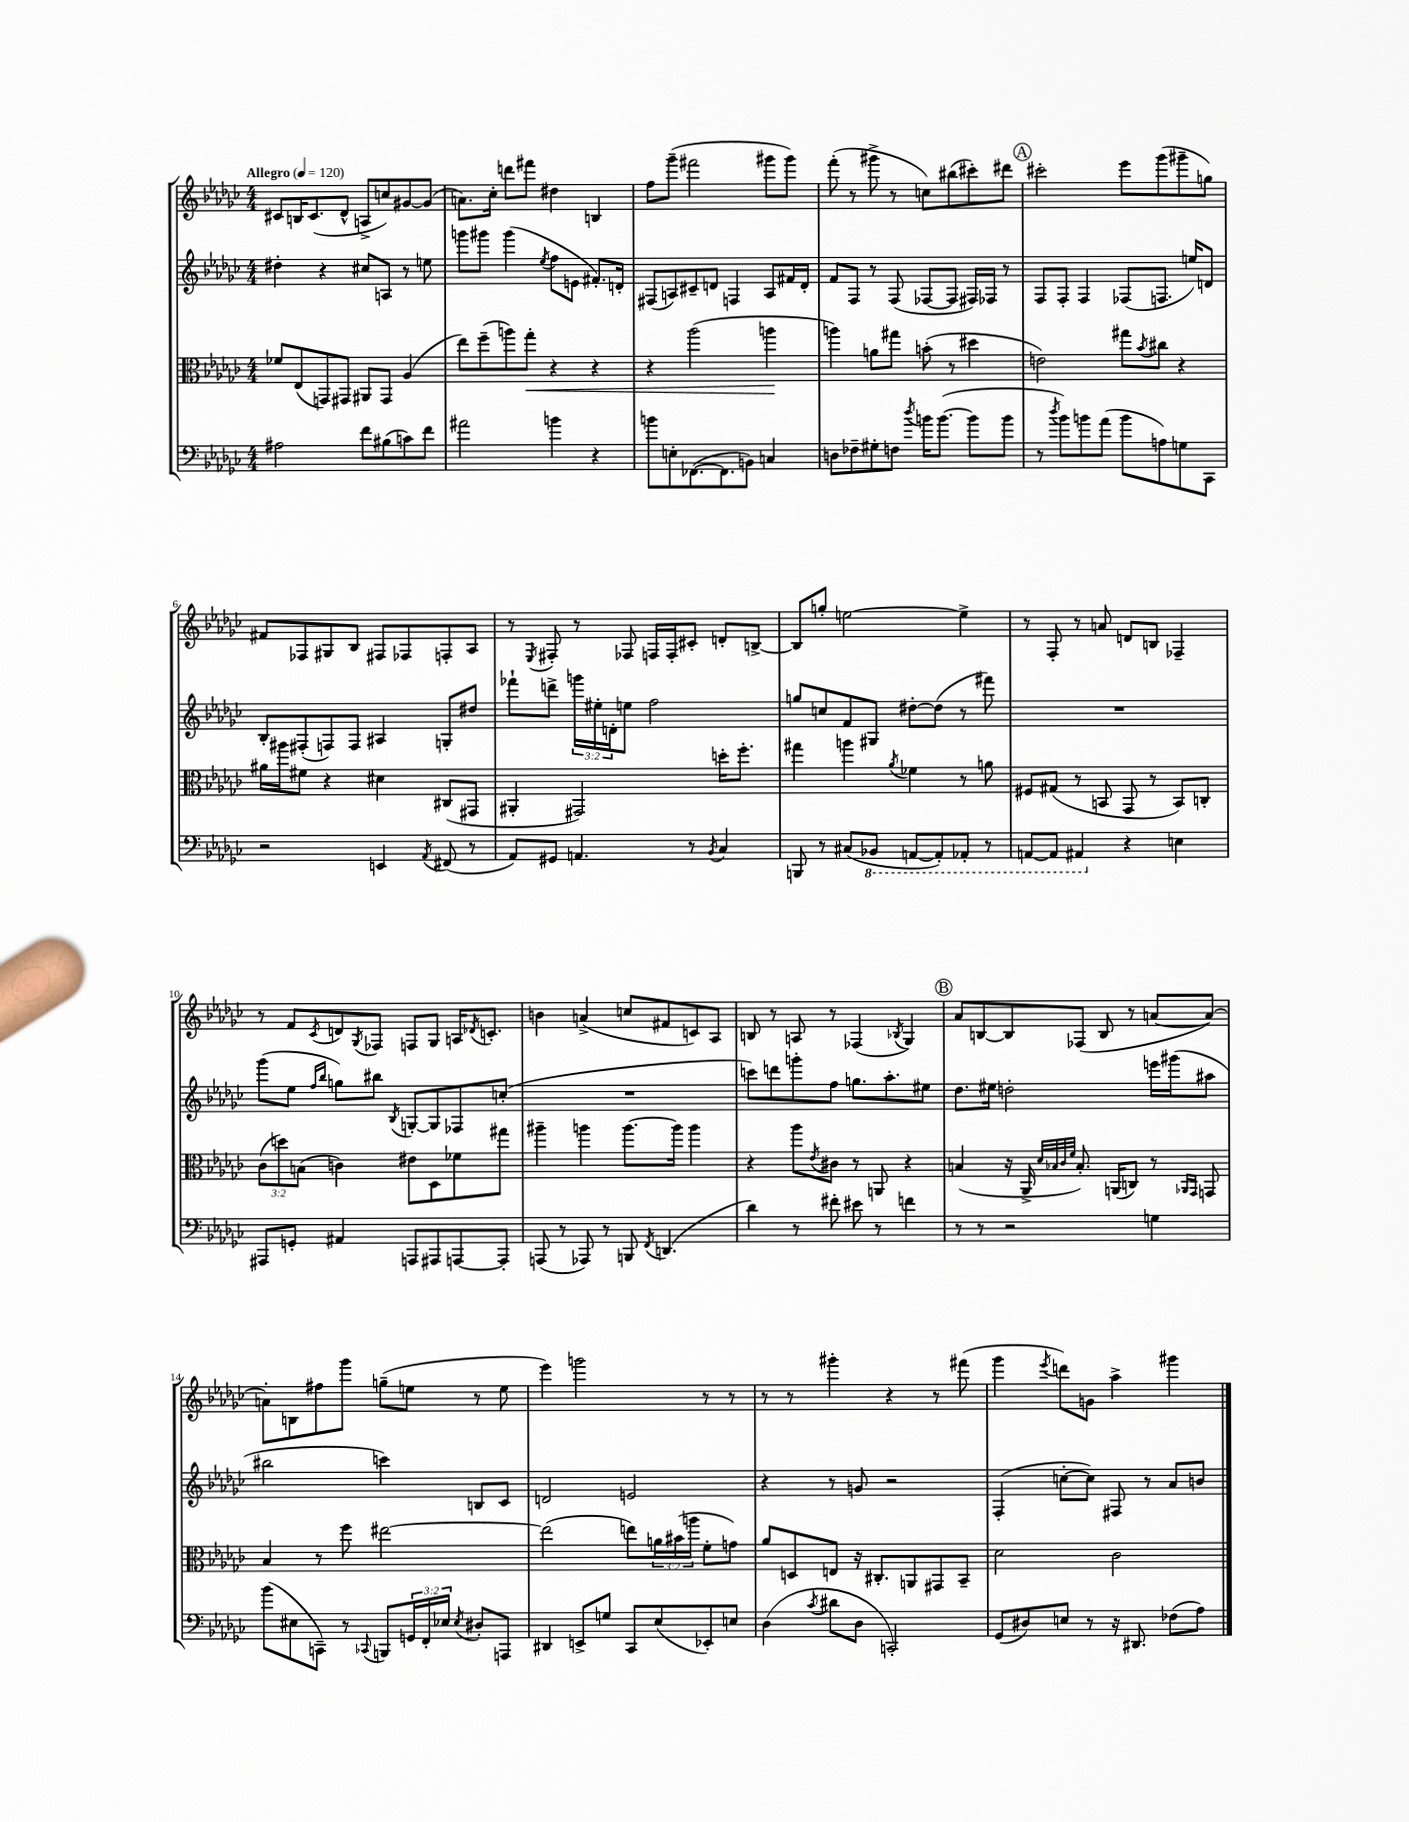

**kern	**kern	**dynam	**kern	**kern
*part4	*part3	*part3	*part2	*part1
*staff4	*staff3	*staff3	*staff2	*staff1
*clefF4	*clefC3	*	*clefG2	*clefG2
*k[b-e-a-d-g-c-]	*k[b-e-a-d-g-c-]	*	*k[b-e-a-d-g-c-]	*k[b-e-a-d-g-c-]
*M4/4	*M4/4	*	*M4/4	*M4/4
*MM120	*MM120	*	*MM120	*MM120
=1	=1	=1	=1	=1
!	!	!	!	!LO:TX:a:B:t=Allegro
2A#X\	8f-X/L	.	4dd#X'\	8c#X/L
.	(8E-/	.	.	16Bn/K
.	.	.	.	(8.c#/
.	8GGn/)	.	4r	.
.	8GG#X/J	.	.	8d-^^/J
8f\L	8AA#X/L	.	8cc#X/L	8An^/L
(8B#X\	8GG#/J	.	8An/J	8ccn/)
8cn\)	(4A-/	.	8r	[8g#X/
8f\J	.	.	8een\	(8g#/J]
=2	=2	=2	=2	=2
2a#X\	8ee-\L)	.	8gggn\L	8.an\L)
.	(8ff~\	.	8ggg#X\J	.
.	.	.	.	16cc-'\Jk
.	8aan\)	.	(4ggg#\	8dddn\L
!	!	!LO:HP:b	!	!
.	8gg-'\J	<	.	8fff#X\J
.	.	.	8qee-/	.
4bn\	4r	.	8ff\L	4dd#X\
.	.	.	8en\J	.
4r	4r	.	8.f#X'/L)	4Bn/
.	.	.	16dn'/Jk	.
=3	=3	=3	=3	=3
8bn\L	4r	.	(8F#X/L	8ff\L
8En'\	.	.	8An/)	(8ggg-~\J
([8.FF-X\	(2aa-\	.	8c#X~/	2fff#X\
.	.	.	8dn/J	.
8.FF-\]	.	.	.	.
.	.	.	4Fn/	.
8BBn\J)	.	.	.	.
4Cn/	4aan\	.	8A/L	8ggg#X\L
.	.	.	16f#X/L	8ggg#\J)
.	.	.	16d'/JJ	.
.	.	[	.	.
=4	=4	=4	=4	=4
8Dn\L	4aan\)	.	8f/L	(8fff'\
8F-X~\	.	.	8F/J	8r
8G#X'\	8an\L	.	8r	8ggg#X^\
8Fn\J	8gg#X\J	.	(8F/	8r
8qdd-/	.	.	.	.
16bn\KL	(8bn'\	.	[8F-X/L	8ccn\L)
([8.b\J	.	.	.	.
.	8r	.	8F-/J]	(8bb#X\
8b\L]	4dd#X\	.	16F#X/LL)	8ccc#X'\)
.	.	.	16F-X/JJ	.
8b\J	.	.	8r	8ddd#X\J
!!LO:REH:place=s1:t=A
=5	=5	=5	=5	=5
8r	2en\)	.	8F/L	2ccc#X'\
8qdd-/	.	.	.	.
8b-\L)	.	.	8F'/J	.
8bn\	.	.	4F/	.
(8a-\J	.	.	.	.
8b\L	8gg#X\L	.	(8F-X/L	8eee-\L
.	8qb-/	.	.	.
8An\)	8cc#X\J	.	8.Fn/J	(8ggg-\
8Gn\	4r	.	.	8ggg#X~\
.	.	.	16een/KL)	.
8CC-\J	.	.	8dn/J	8ggn\J)
!!LO:LB:g=z
=6	=6	=6	=6	=6
2r	16a#X\LL	.	8B-'/L	8f#X/L
.	16aa#X\J	.	.	.
.	8f#X\J	.	(8F#X'/	8F-X/
.	4r	.	8Fn/)	8G#X/
.	.	.	8F/J	8B-/J
4EEn/	4d#X\	.	4A#X/	8F#X/L
.	.	.	.	8F-X/
8qAA-/	.	.	.	.
(8FF#X/	(8C#X/L	.	8Gn'/L	8Fn'/
8r	8GG#X/J	.	8dd#X/J	8A-/J
=7	=7	=7	=7	=7
8AA-/L)	4AA#X'/	.	8fff-X`\L	8r
.	.	.	.	8qE-/
8GG#X/J	.	.	8dddn^\J	8F#X'/
4.AAn/	2GG#X/)	.	24gggn\LL	8r
.	.	.	24ee#X'\	.
.	.	.	24dn'\J	.
.	.	.	8een\J	8F-X/
.	.	.	2ff\	16Fn/LL
.	.	.	.	16F'/J
8r	.	.	.	8c#X'/J
8qBB-/	.	.	.	.
4C-/	16ddn'\KL	.	.	8dn'/L
.	8.ff'\J	.	.	.
.	.	.	.	[8Bn^/J
=8	=8	=8	=8	=8
8BBBn/	4gg#X\	.	8ggn/L	8B/L]
8r	.	.	8ccn/	8ggn'/J
(8C#X/L	4aan\	.	8f/	[2een\
*8ba	*	*	*	*
8BBB-X/J	.	.	8G#X/J	.
.	8qa-/	.	.	.
[8AAAn/L	4f-X\	.	[8dd#X'\L	.
8AAA'/])	.	.	(8dd#\J]	.
8AAA-X'/J	8r	.	8r	4ee^\]
8r	8an\	.	8fff#X\)	.
=9	=9	=9	=9	=9
[8AAAn/L	8F#X/L	.	1r	8r
8AAA/J]	(8G#X/J	.	.	8F'/
4AAA#X/	8r	.	.	8r
.	8BBn/	.	.	8an/
*X8ba	*	*	*	*
4r	8GG-/	.	.	8dn/L
.	8r	.	.	8Bn/J
4En\	8BB/L)	.	.	4F-X~/
.	8Cn'/J	.	.	.
!!LO:LB:g=z
=10	=10	=10	=10	=10
8AAA#X/L	(12c-\L	.	(8ggg-\L	8r
.	12ddn\)	.	.	.
8GGn'/J	.	.	8ee-\J	8f/L
.	(12Bn\J	.	.	.
.	.	.	16qqff/LL	.
.	.	.	16qqbb-/JJ	8qc-/
4AA#X/	4cn\)	.	8ggn\L)	8dn/
.	.	.	.	8qG-/
.	.	.	8bb#X\J	8F-X/J
.	.	.	8qB-/	.
8AAAn/L	8e#X\L	.	[8Gn'/L	8Fn/L
8AAA#X/	8D-\	.	8G/]	8G-/J
[8AAAn/	8f-X\	.	8F-X/	16An/KL
.	.	.	.	8qd-X/
.	.	.	.	8.cn'/J
8AAA'/J]	8gg#X\J	.	(8ccn'/J	.
=11	=11	=11	=11	=11
(8AAAn/	4aa#X~\	.	1r	4bn\
8r	.	.	.	.
8AAA-X/)	4aan\	.	.	(4an^/
8r	.	.	.	.
8BBBn/	[8.aa\L	.	.	8ccn/L
8qFF/	.	.	.	.
(4.DDn/	.	.	.	8f#X/
.	16aa\Jk]	.	.	.
.	4aa\	.	.	8cn/)
.	.	.	.	8A-/J
=12	=12	=12	=12	=12
4d-\)	4r	.	8cccn\L)	8Bn/
.	.	.	8dddn\	8r
8r	8aa-\L	.	8gggn'\	8An/
.	8qe-/	.	.	.
8f#X'\	8c#X\J	.	8ff\J	8r
8e#X\	8r	.	8.ggn\L	(4F-X/
8r	8AAn/	.	.	.
.	.	.	8.aa-'\	.
.	.	.	.	8qB-X/
4fn\	4r	.	.	4G-/)
.	.	.	8ee#X\J	.
!!LO:REH:place=s1:t=B
=13	=13	=13	=13	=13
8r	(4Bn/	.	8.dd-\L	8a-/L
8r	.	.	.	[8Bn/
.	.	.	16ee#X\Jk	.
2r	16r	.	2ddn'\	8B/]
.	16AA-^/	.	.	.
.	32qqd-/LLL	.	.	.
.	32qqB-X/	.	.	.
.	32qqc-/	.	.	.
.	32qqf/JJJ	.	.	.
.	8.B-'/)	.	.	(8F-X/J
.	.	.	.	8B/
.	(16AAn/KL	.	.	.
.	8Cn/J)	.	.	8r
4Gn\	8r	.	16eeen\LL	[8an/L
.	.	.	(16ggg#X\J	.
.	16qqAA-X/LL	.	.	.
.	16qqGG-/JJ	.	.	.
.	8GGn/	.	8aa#X\J	8a/J_)
!!LO:LB:g=z
=14	=14	=14	=14	=14
(8b-\L	4B-/	.	2bb#X\	8an'\L]
8E#X\	.	.	.	8Bn\
8CCn~\J)	8r	.	.	8ff#X\
8r	8ff\	.	.	8ggg-\J
8qqCC-X/	.	.	.	.
8BBBn/L	[2ee#X\	.	4cccn\)	(8ggn~\L
24GGn/L	.	.	.	8een\J
24FF'/	.	.	.	.
24E-X/JJ	.	.	.	.
8qE-/	.	.	.	.
8D#X'/L	.	.	8Bn/L	8r
8AAAn/J	.	.	8c-/J	8ee\
=15	=15	=15	=15	=15
4DD#X/	(2ee#\]	.	2dn/	4eee-\)
8EEn^/L	.	.	.	2gggn\
8Gn/J	.	.	.	.
8CC-/L	8een\L)	.	2en/	.
(8E-/	24an\L	.	.	.
.	(24b#X\	.	.	.
.	24aan\JJ	.	.	.
8EE-X'/)	8f'\L	.	.	8r
8En/J	8gn\J)	.	.	8r
=16	=16	=16	=16	=16
(4D-\	8a-/L	.	4r	8r
.	8Dn/	.	.	8r
8qc-/	.	.	.	.
8d#X\L	8En/J	.	8r	4ggg#X'\
8D-\J	16r	.	8gn/	.
.	8.C#X'/L	.	.	.
2CCn'/)	.	.	2r	4r
.	8AAn/	.	.	.
.	8GG#X/	.	.	8r
.	8BB-~/J	.	.	(8fff#X\
=17	=17	=17	=17	=17
(8GG-/L	2d-\	.	(4F'/	4ggg-\
8D#X/)	.	.	.	.
.	.	.	.	8qeee-/
8En/J	.	.	[8ccn'\L	8dddn\L)
8r	.	.	8cc\J])	8gn\J
16r	2c-\	.	8F#X/	4aa-^\
8.DD#X/	.	.	.	.
.	.	.	8r	.
(8F-X\L	.	.	8a-/L	4ggg#X\
8A-\J)	.	.	8bn/J	.
==	==	==	==	==
*-	*-	*-	*-	*-
